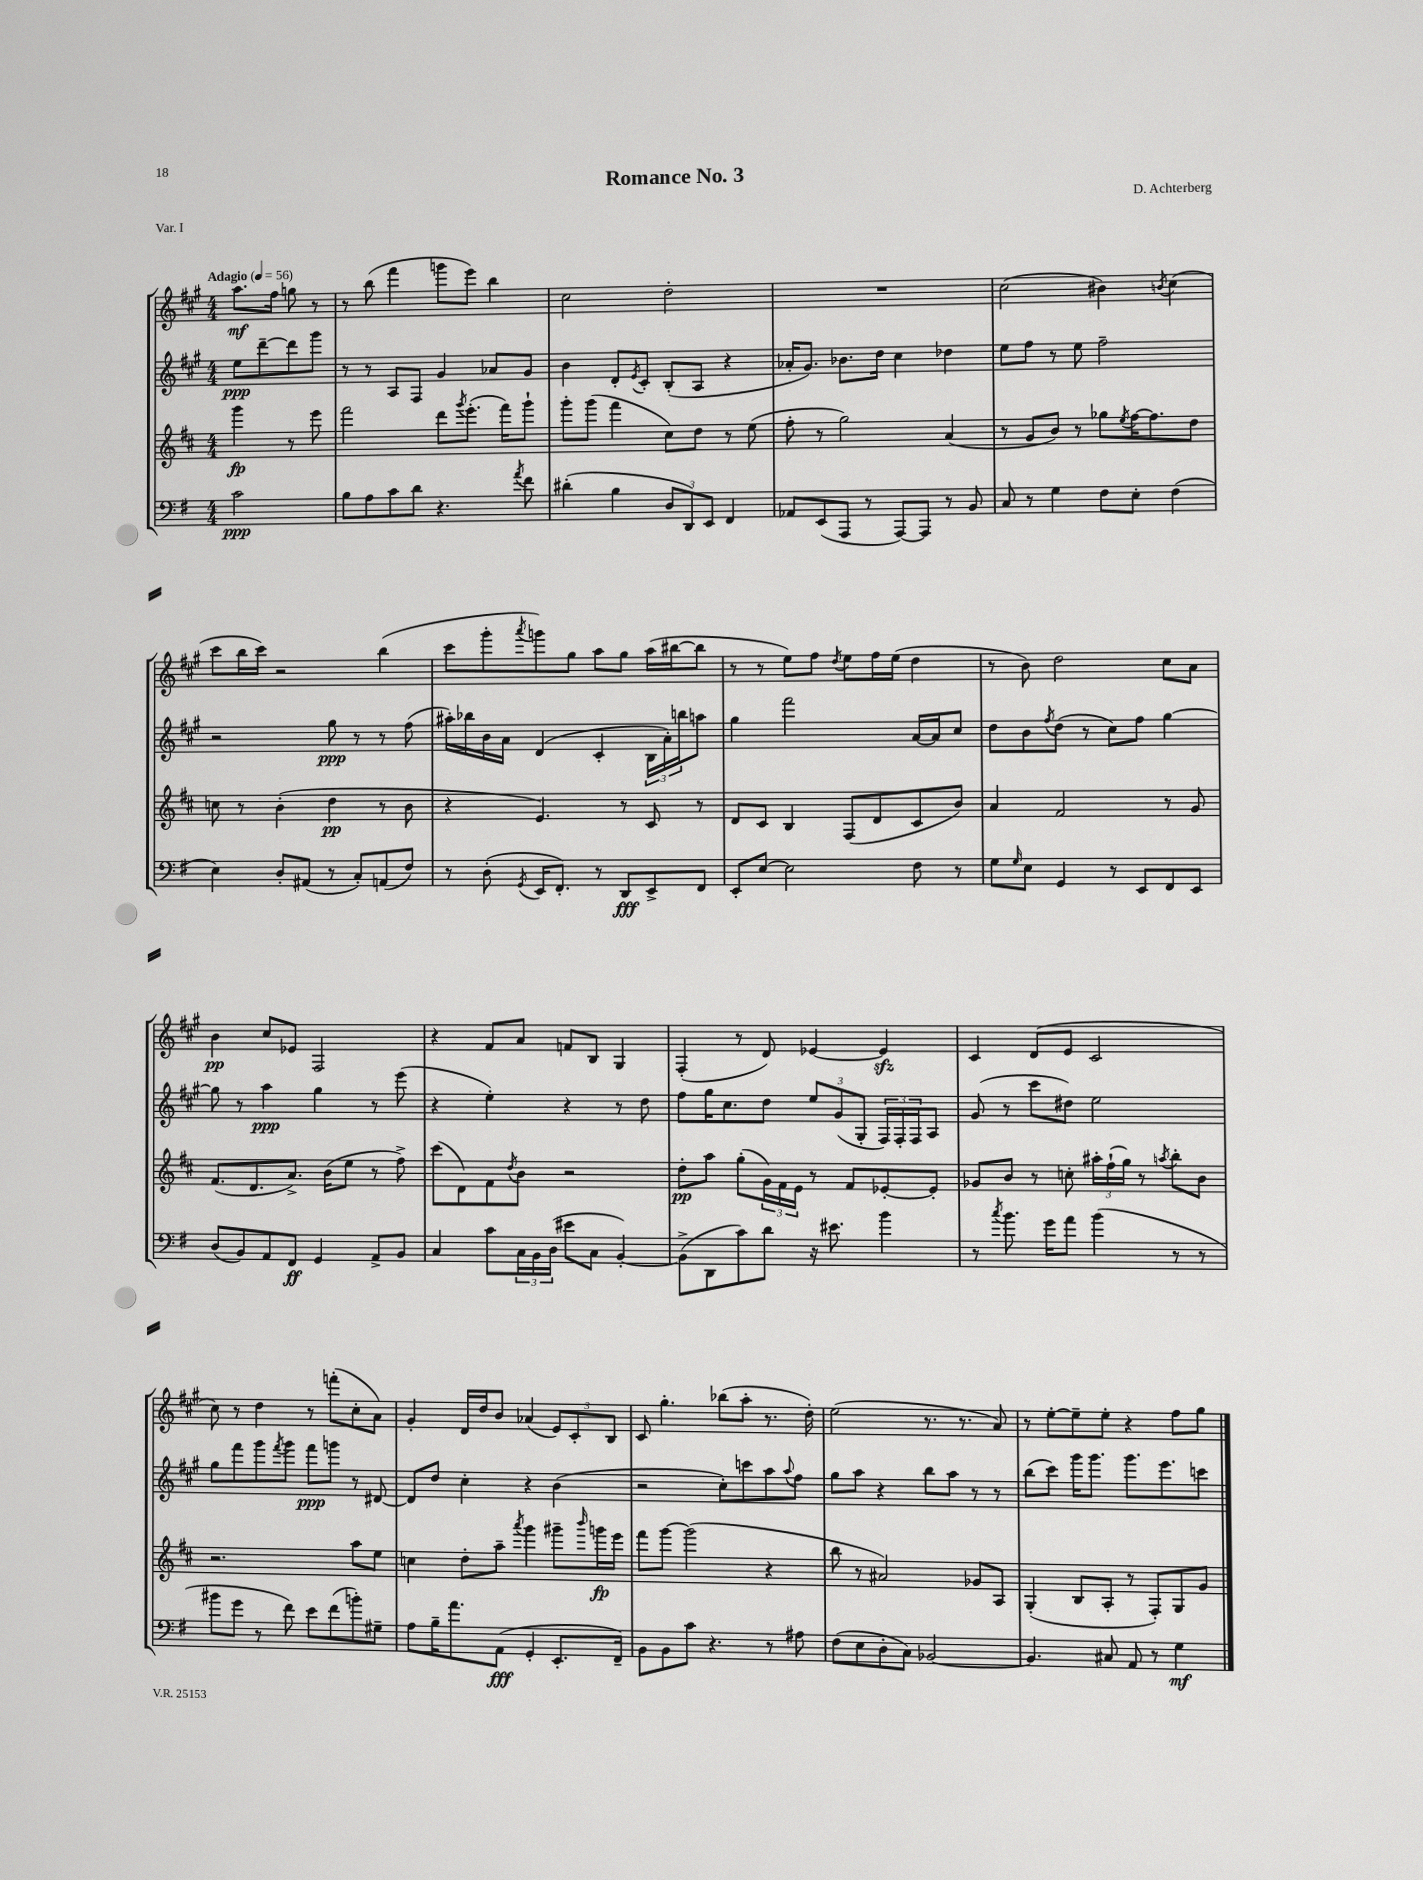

**kern	**kern	**kern	**kern
*staff4	*staff3	*staff2	*staff1
*clefF4	*clefG2	*clefG2	*clefG2
*k[f#]	*k[f#c#]	*k[f#c#g#]	*k[f#c#g#]
*M4/4	*M4/4	*M4/4	*M4/4
*MM56	*MM56	*MM56	*MM56
2c	4ggg	8ee	8.aa
.	.	[8ddd~	.
.	.	.	16ff#
.	8r	8ddd]	8gg
.	8eee	8ggg#	8r
=	=	=	=
8B	2fff#	8r	8r
8A	.	8r	(8bb
8c	.	8A	4fff#
8d	.	8F#	.
4.r	8ddd	4g#	8ggg
.	8qggg	.	.
.	(8.eee'	.	8eee)
.	.	8a-	4bb
.	16fff#)	.	.
8qa	.	.	.
8f#	8ggg`	8g#	.
=	=	=	=
(4d#'	8ggg'	4b	2cc#
.	(8ggg	.	.
4B	4fff#	8d'	.
.	.	8qe	.
.	.	8c#'	.
12D	8cc#)	(8B'	2dd'
12DD)	.	.	.
.	8dd	8A	.
12EE	.	.	.
4FF#	8r	4r	.
.	(8ee	.	.
=	=	=	=
8AA-	8ff#'	16a-'	1r
.	.	8.g#)	.
(8EE	8r	.	.
8AAA	2gg)	8.b-	.
8r	.	.	.
.	.	16dd	.
[8AAA)	.	4cc#	.
8AAA]	.	.	.
8r	(4a	4dd-	.
8BB	.	.	.
=	=	=	=
8C	8r	8ee	(2cc#
8r	8g	8ff#	.
4G	8b)	8r	.
.	8r	8ee	.
8F#	8gg-	2ff#~	4b#)
.	8qee	.	.
8E'	[16ff#	.	.
.	8.ff#]	.	.
.	.	.	8qb
(4F#	.	.	(4cc#
.	8dd	.	.
=	=	=	=
4E)	8cc	2r	8ccc#
.	8r	.	16bb
.	.	.	16ccc#)
8D'	(4b'	.	2r
(8AA#	.	.	.
8r	4dd	8gg#	.
8C')	.	8r	.
(8AA	8r	8r	(4bb
8F#)	8b	(8ff#	.
=	=	=	=
8r	4r	16aa#')	8ccc#
.	.	16bb-	.
(8D'	.	16b	8ggg#'
.	.	16a	.
8qGG	.	.	8qaaa
16EE	4.e)	(4d	8ggg)
8.FF#')	.	.	.
.	.	.	8gg#
8r	.	4c#'	8aa
8DD	8r	.	8gg#
8EE^	8c#	24B	(16aa
.	.	24a')	.
.	.	.	[16bb#
.	.	24bb	.
8FF#	8r	8aa	8bb#]
=	=	=	=
8EE'	8d	4gg#	8r
[8E	8c#	.	8r
2E]	4B	2fff#	8ee)
.	.	.	8ff#
.	.	.	8qdd
.	(8F#	.	8ee
.	8d	.	16ff#
.	.	.	(16ee
8F#	8c#	[16a	4dd
.	.	16a]	.
8r	8b)	8cc#	.
=	=	=	=
8G	4a	8dd	8r
16qqG	.	.	.
8E	.	8b	8b)
.	.	8qff#	.
4GG	2f#	(8dd	2dd
.	.	8r	.
8r	.	8cc#)	.
8EE	.	8ff#	.
8FF#	8r	[4gg#	8cc#
8EE	8g	.	8a
=	=	=	=
(8D	(8.f#	8gg#]	4b
8BB)	.	8r	.
.	8.d	.	.
8AA	.	4aa	8cc#
8FF#	8.a^)	.	8e-
4GG	.	4gg#	2F#
.	(16b	.	.
.	8ee	.	.
8AA^	8r	8r	.
8BB	8ff#^)	(8eee	.
=	=	=	=
4C	(8ccc#	4r	4r
.	8d)	.	.
8c	8f#	4ee')	8f#
.	8qdd	.	.
24C	8b	.	8a
24BB	.	.	.
(24D	.	.	.
8e#	2r	4r	8f
8C	.	.	8B
[4BB')	.	8r	4G#
.	.	8dd	.
=	=	=	=
(8BB^]	8dd'	8ff#	(4F#'
8DD	8aa	16gg#	.
.	.	8.cc#	.
8c)	(8gg'	.	8r
8d	24g)	8dd	8d)
.	24f#	.	.
.	24e	.	.
16r	8r	12ee	[4e-
8.e#	.	.	.
.	.	(12g#	.
.	8f#	.	.
.	.	12G#'	.
4b	[8e-'	24F#)	4e-]
.	.	24F#'	.
.	.	24F#	.
.	8e-']	8A	.
=	=	=	=
8r	8g-	(8g#	4c#
8qcc	.	.	.
8.b	8b	8r	.
.	8r	8ccc#	(8d
16g	.	.	.
8a	8cc'	8dd#)	8e
(4b	24aa#'	2ee	2c#
.	(24ff#`	.	.
.	24gg)	.	.
.	8r	.	.
.	8qaa	.	.
8r	8bb'	.	.
8r	8b	.	.
=	=	=	=
8b#	2.r	8gg#	8cc#)
8g	.	8fff#	8r
8r	.	8ggg#	4dd
.	.	8qfff#	.
8f#)	.	8ggg#	.
8e	.	8fff#	8r
(8f#	.	8ggg	(8fff'
8b')	8aa	8r	8cc#'
8G#~	8ee	[8d#	8a)
=	=	=	=
8A	4cc	8d#]	4g#'
16B~	.	8dd	.
8.a	.	.	.
.	8dd'	4cc#'	16d
.	.	.	16dd
(8AA	8aa~	.	8b
.	8qaaa	.	.
4GG'	4ggg	4r	(4a-
8.EE'	8ggg#~	(4b	12e)
.	.	.	12c#'
.	16qqbbb	.	.
.	16ggg	.	.
.	.	.	12B
16FF#~)	16eee	.	.
=	=	=	=
8BB	8fff#	2r	8c#
8BB	[8ggg	.	4.gg#'
8c	(2ggg]	.	.
4.r	.	.	.
.	.	8cc#')	(8bb-
.	.	8ccc	8aa'
8r	4r	8aa	8.r
.	.	8qqaa	.
8A#	.	8ff#	.
.	.	.	16dd')
=	=	=	=
(8F#	8bb	8gg#	(2ee
8E	8r	8aa	.
8D'	2a#)	4r	.
8C)	.	.	.
[2BB-	.	8bb	8.r
.	.	8aa	.
.	.	.	8.r
.	8g-	8r	.
.	8A	8r	8a)
=	=	=	=
4.BB-]	(4G'	(8bb	8r
.	.	8ccc#)	[8ee'
.	8B	16ggg#	8ee~]
.	.	8.ggg#	.
8C#	8A'	.	8ee'
8AA	8r	8.ggg#	4r
8r	8F#')	.	.
.	.	8.eee	.
4G	8G	.	8ff#
.	8g	8ccc	8gg#
==	==	==	==
*-	*-	*-	*-
